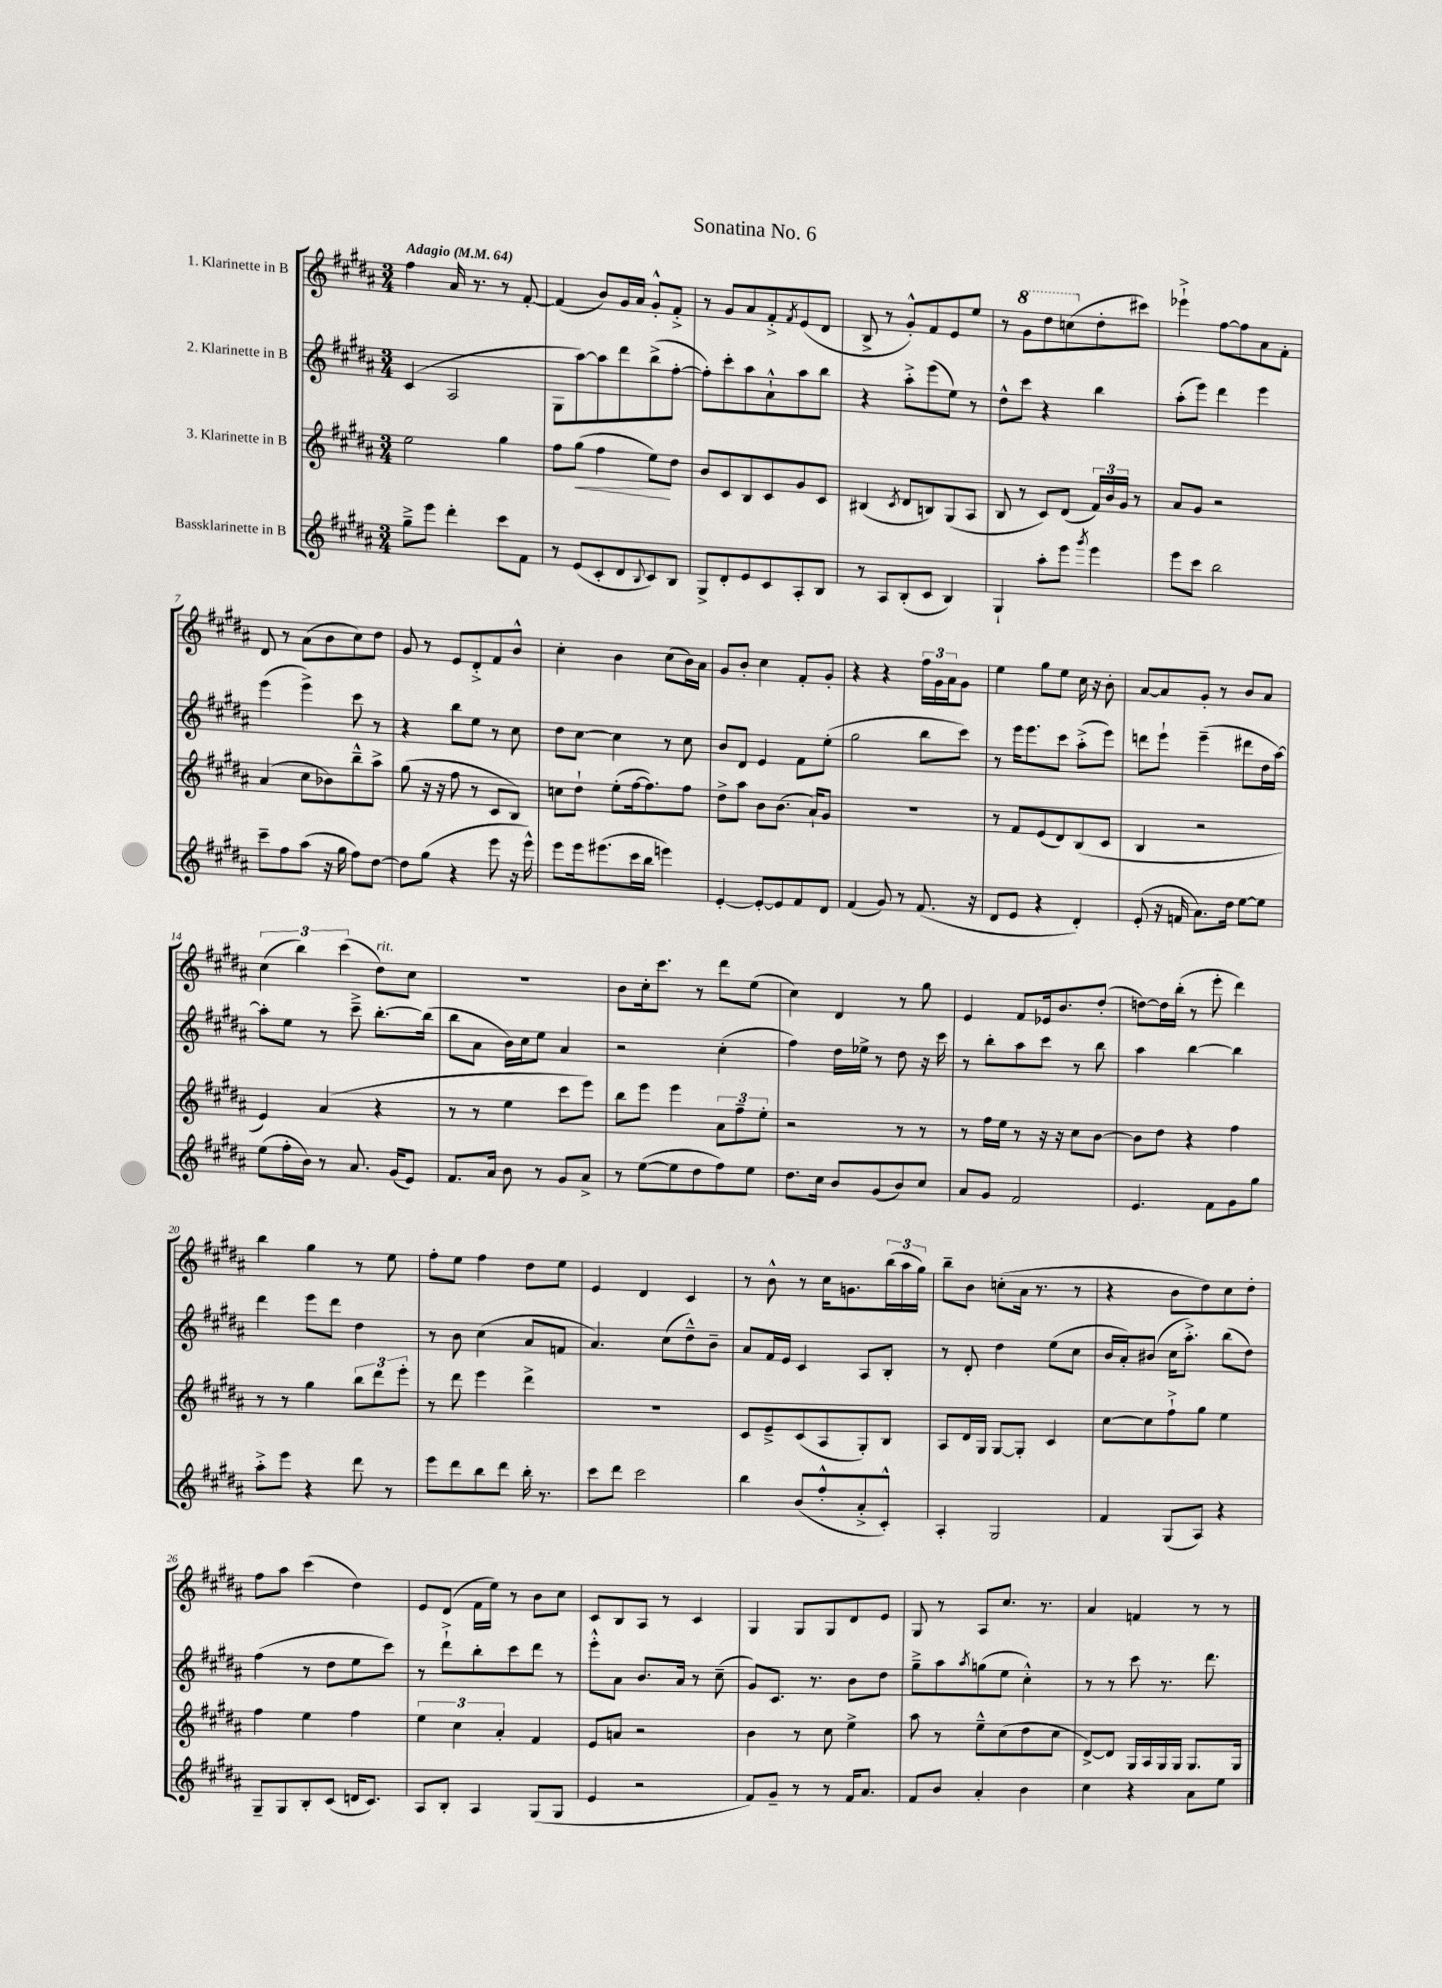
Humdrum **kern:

**kern	**kern	**kern	**kern
*staff4	*staff3	*staff2	*staff1
*clefG2	*clefG2	*clefG2	*clefG2
*k[f#c#g#d#a#]	*k[f#c#g#d#a#]	*k[f#c#g#d#a#]	*k[f#c#g#d#a#]
*M3/4	*M3/4	*M3/4	*M3/4
*MM64	*MM64	*MM64	*MM64
8gg#~^	2ee	(4c#	4ff#
8eee	.	.	.
4ddd#'	.	2A#	16a#
.	.	.	8.r
8ccc#	4gg#	.	8r
8f#	.	.	[8f#'
=	=	=	=
8r	8ff#	8G#	(4f#]
(8e	(8gg#	[8aa#)	.
8c#'	4ff#	8aa#]	8b)
8d#	.	8ddd#	16g#
.	.	.	16a#
8qqB	.	.	.
8c#)	8ee)	(8bb^	8g#'^^
8B	8dd#	[8ff#'	8f#'^
=	=	=	=
8G#^	8b	8ff#'])	8r
8d#'	8c#	8ccc#'	8g#
8e	8B	8aa#	8a#
8c#	8c#	8a#`^^	8f#'^
.	.	.	8qf#
8A#'	8g#	8aa#	(8e
8B	8c#	8bb	8d#
=	=	=	=
8r	(4B#	4r	8B^
8A#	.	.	8r
.	8qc#	.	.
(8B'	8d#	8aa#'^	8g#'^^)
8c#	8B)	(8eee	8f#
4B)	(8G#	8ee)	8e
.	8A#	8r	8ee
=	=	=	=
4G#`	8B	8dd#^^	8r
.	8r	8ccc#	8gg#
8aa#'	8c#)	4r	8ddd#
8eee	(8d#	.	(8ccc
8qggg#	.	.	.
4eee	24f#)	4bb	8dd#'
.	24b	.	.
.	24g#	.	.
.	8r	.	8ccc#)
=	=	=	=
8eee	8a#	(8aa#'	4eee-`^
8ccc#	8g#	8eee)	.
2bb	2r	4ddd#	[8ff#
.	.	.	8ff#]
.	.	4eee	8a#
.	.	.	8f#'
=	=	=	=
8ccc#~	(4a#	(4eee	8d#
8ff#	.	.	8r
(8aa#	8cc#	4eee^)	(8a#
16r	8b-)	.	8b
16gg#	.	.	.
8ff#)	8bb~^^	8ccc#	8cc#)
[8dd#	8aa#^	8r	8dd#
=	=	=	=
8dd#]	(8gg#	4r	8g#
(8gg#	16r	.	8r
.	16r	.	.
4r	8ff#	8bb	8e
.	8r	8ee	8d#'^
8eee	8c#	8r	8f#
16r	8B)	8cc#	8b^^
16eee^^)	.	.	.
=	=	=	=
8eee	8cc	8dd#	4cc#'
16eee	8dd#`	[8cc#	.
(8.eee#	.	.	.
.	(8ee'	4cc#]	4b
16ccc#	[16ff#	.	.
16bb	8.ff#])	.	.
4eee)	.	8r	(8cc#
.	8ff#	8cc#	16b)
.	.	.	16a#
=	=	=	=
[4e'	8dd#^	8b	8g#
.	8aa#	8d#	8b'
8e'_	8b	4e	4cc#
8e]	(8.b	.	.
8f#	.	8f#	8f#'
.	16a#`)	.	.
8d#	8g#	(8ee'	8g#'
=	=	=	=
(4f#	2.r	2gg#	4r
8g#)	.	.	4r
8r	.	.	.
(8.f#	.	8bb	24ff#
.	.	.	24g#
.	.	.	24a#
.	.	8ccc#)	8g#
16r	.	.	.
=	=	=	=
8d#	8r	8r	4ee
8e	8f#	16eee	.
.	.	8.eee	.
4r	(8e	.	8gg#
.	8d#)	8ccc#	8ee
4d#')	(8B	(8aa#'^	16cc#
.	.	.	16r
.	8c#	8eee)	8b'
=	=	=	=
(8e'	4B	8ddd	[8a#
16r	.	8eee`	8a#]
16f	.	.	.
8.a#)	2r	(4eee~	8g#'
.	.	.	8r
16dd#	.	.	.
[8ee	.	8ddd#	8b
8ee]	.	16dd#	8a#
.	.	[16aa#)	.
=	=	=	=
(8ee	4e)	8aa#']	(6cc#
16ff#'	.	8ee	.
.	.	.	6bb)
16b)	.	.	.
8r	(4a#	8r	.
.	.	.	(6ccc#
8.a#	.	8ccc#~^	.
.	4r	[8.bb'	8dd#)
(16g#	.	.	.
8e)	.	.	8cc#
.	.	(16bb]	.
=	=	=	=
8.f#	8r	8bb	2.r
.	8r	8a#	.
16a#	.	.	.
8b	4ee	16b)	.
.	.	16cc#	.
8r	.	8ee	.
8g#	8ccc#	4a#	.
8a#^	8eee)	.	.
=	=	=	=
8r	8bb	2r	8b
([8ee	8eee	.	16cc#'
.	.	.	8.ccc#
8ee]	4eee	.	.
8dd#	.	.	8r
8ff#)	12a#	(4cc#'	8ddd#
.	12ff#~	.	.
8ee	.	.	(8ee
.	12ee'	.	.
=	=	=	=
8.dd#	2r	4ff#)	4cc#)
16cc#	.	.	.
8b	.	16dd#	4d#
.	.	16ee-^	.
(8g#	.	8r	.
8b)	8r	8dd#	8r
8cc#	8r	16r	8gg#
.	.	16ccc#	.
=	=	=	=
8a#	8r	8r	4e
8g#	16ff#	8bb'	.
.	16ee	.	.
2f#	8r	8aa#	8f#
.	16r	8ccc#	16e-
.	16r	.	8.b
.	8cc#	8r	.
.	[8b	8bb	(8dd#'
=	=	=	=
4.e	8b]	4aa#	[8dd)
.	8dd#	.	16dd]
.	.	.	(16bb'
.	4r	[4bb	8r
8f#	.	.	8eee'
8g#	4ff#	4bb]	4ddd#)
8gg#	.	.	.
=	=	=	=
8aa#'^	8r	4ddd#	4bb
8eee	8r	.	.
4r	4gg#	8eee	4gg#
.	.	8ddd#	.
8ddd#	12bb	4dd#	8r
.	12ddd#	.	.
8r	.	.	8ee
.	12eee'	.	.
=	=	=	=
8eee	8r	8r	8ff#'
8ddd#	8ddd#	8b	8ee
8bb	4eee	(4cc#	4ff#
8ddd#	.	.	.
16bb'	4ddd#^	8a#	8dd#
8.r	.	.	.
.	.	8f	8ee
=	=	=	=
8ccc#	2.r	4.a#)	4e
8ddd#	.	.	.
2ccc#	.	.	4d#
.	.	(8cc#	.
.	.	8dd#~^^)	4c#
.	.	8b~	.
=	=	=	=
4bb	8c#	8a#	8r
.	8e~^	16f#	8b^^
.	.	16e	.
(8b	(8c#	4c#	8r
8ff#'^^	8A#	.	16cc#
.	.	.	8.g
8a#'^	8G#')	8A#	.
8c#'^^)	8B	8B'	(24bb
.	.	.	24aa#
.	.	.	24gg#)
=	=	=	=
4A#'	8A#	8r	8bb~
.	16d#	8d#'	8b
.	16G#	.	.
2G#	[8G#	4dd#	(8cc'
.	8G#']	.	16a#
.	.	.	8.r
.	4c#	(8ee	.
.	.	8cc#	8r
=	=	=	=
4f#	[8cc#	16b	4r
.	.	16a#')	.
.	8cc#]	(8b#	.
(8G#	8ff#`^	16cc#	8b
.	.	8.aa#'^)	.
8A#)	8gg#	.	8dd#)
4r	4ee	(8bb	8cc#
.	.	8dd#)	8dd#'
=	=	=	=
8G#~	4ff#	(4ff#	8ff#
8G#	.	.	8aa#
8B'	4ee	8r	(4ccc#
(8c#	.	8dd#	.
16d	4ff#	8ee	4dd#)
8.c#)	.	.	.
.	.	8ccc#)	.
=	=	=	=
8A#	6ee	8r	8e
8B'	.	8ddd#`^	(8d#
.	6cc#	.	.
4A#	.	8bb'	16f#
.	.	.	16ee)
.	6a#'	.	.
.	.	8ccc#	8r
(8G#	4f#	8ddd#	8b
8G#	.	8r	8cc#
=	=	=	=
4e	8e	8eee'^^	8c#
.	8a	8a#	8B
2r	2r	8.b	8A#
.	.	.	8r
.	.	16a#	.
.	.	8r	4c#
.	.	(8cc#~	.
=	=	=	=
8f#)	4b	8g#)	4G#
8g#~	.	8.c#	.
8r	8r	.	8G#
.	.	8.r	.
8r	8cc#	.	8G#
16f#	4ee^	8b	8d#
8.a#	.	.	.
.	.	8dd#	8e
=	=	=	=
8f#	8aa#	8gg#~^	8G#
8b	8r	8aa#	8r
.	.	8qaa#	.
4a#'	8ee~^^	(8gg	8A#
.	(8cc#	8ee	8.cc#
4b	8dd#	4cc#'^^)	.
.	.	.	8.r
.	8cc#	.	.
=	=	=	=
4cc#	[8d#^)	8r	4a#
.	8d#]	8r	.
4r	16G#	8ccc#	4f
.	16A#	.	.
.	16G#	8.r	.
.	16G#	.	.
8a#	8.G#	.	8r
.	.	8.ddd#	.
8ee	.	.	8r
.	16G#	.	.
==	==	==	==
*-	*-	*-	*-
